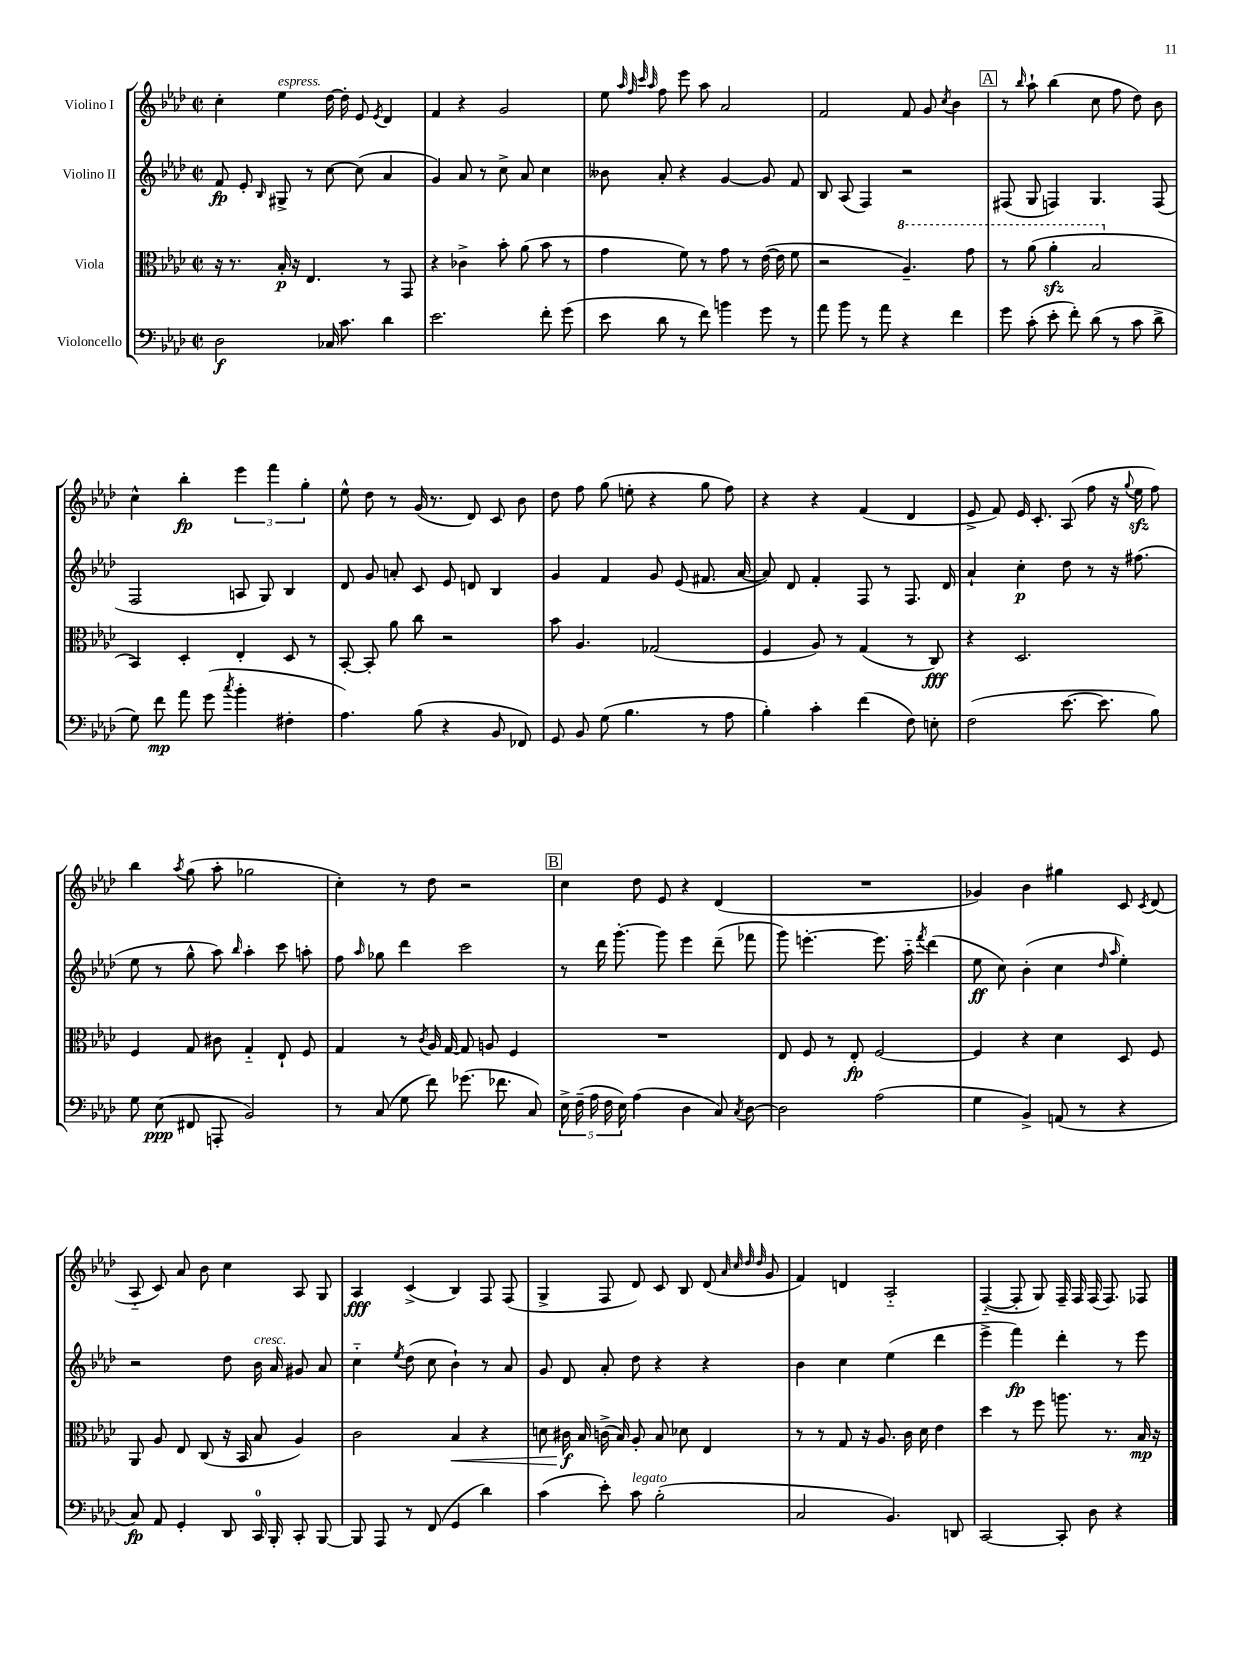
<<
\new StaffGroup <<
\new Staff = "s0" \with { instrumentName = "Violino I" } {
    \clef treble \key aes \major \defaultTimeSignature \time 2/2
    \autoBeamOff c''4-. ees''4^\markup { \italic "espress." } des''16~ des''16-. ees'8 \acciaccatura { ees'8 } des'4 |
    f'4 r4 g'2 |
    ees''8 \grace { aes''32 f''32 c'''32 aes''32 } f''8 ees'''8 aes''8 aes'2 |
    f'2 f'8 g'8 \acciaccatura { c''8 } bes'4 |
    \mark \markup { \box "A" } r8 \grace { bes''16 } aes''8-! bes''4( c''8 f''8 des''8) bes'8 |
    c''4-^ bes''4-.\fp \tuplet 3/2 { ees'''4 f'''4 g''4-. } |
    ees''8-^ des''8 r8 g'16( r8. des'8) c'8 bes'8 |
    des''8 f''8 g''8( e''8-. r4 g''8 f''8) |
    r4 r4 f'4( des'4 |
    ees'8-> f'8) ees'16 c'8.-. aes8( f''8 r16 \appoggiatura { g''8 } ees''16\sfz f''8) |
    bes''4 \acciaccatura { aes''8 } g''8( aes''8-. ges''2 |
    c''4-.) r8 des''8 r2 |
    \mark \markup { \box "B" } c''4 des''8 ees'8 r4 des'4( |
    R1 |
    ges'4) bes'4 gis''4 c'8 \acciaccatura { c'8 } des'8( |
    aes8-_ c'8) aes'8 bes'8 c''4 aes8 g8 |
    aes4\fff c'4->( bes4) f8 f8( |
    g4-> f8 des'8) c'8 bes8 des'8( \grace { aes'32 c''32 des''32 des''32 } g'8 |
    f'4) d'4 aes2-_ |
    f4~-_( f8-. g8) f16-- f16 f16( f8.) fes8 \bar "|." |
}
\new Staff = "s1" \with { instrumentName = "Violino II" } {
    \clef treble \key aes \major \defaultTimeSignature \time 2/2
    \autoBeamOff f'8\fp ees'8-. \grace { bes16 } gis8-> r8 c''8~ c''8( aes'4 |
    g'4) aes'8 r8 c''8-> aes'8 c''4 |
    beses'8 aes'8-. r4 g'4~ g'8 f'8 |
    bes8 aes8( f4) r2 |
    \mark \markup { \box "A" } fis8( g8 f4) g4. f8( |
    f2 a8 g8) bes4 |
    des'8 g'8 a'8-. c'8 ees'8 d'8 bes4 |
    g'4 f'4 g'8 ees'8( fis'8. aes'16~ |
    aes'8) des'8 f'4-. f8 r8 f8. des'16 |
    aes'4-! c''4-.\p des''8 r8 r16 fis''8.( |
    ees''8 r8 g''8-^ aes''8) \grace { bes''16 } aes''4-. c'''8 a''8-. |
    f''8 \grace { aes''16 } ges''8 des'''4 c'''2 |
    \mark \markup { \box "B" } r8 des'''16 g'''8.~-. g'''8 ees'''4 des'''8--( fes'''8 |
    g'''8) e'''4.~-. e'''8. aes''16-_ \acciaccatura { f'''8 } des'''4( |
    ees''8\ff c''8) bes'4-.( c''4 \grace { des''16 aes''16 } ees''4-.) |
    r2 des''8 bes'16^\markup { \italic "cresc." } aes'16 gis'8 aes'8 |
    c''4-_ \acciaccatura { ees''8 } des''8( c''8 bes'4-!) r8 aes'8 |
    g'8 des'8 aes'8-. des''8 r4 r4 |
    bes'4 c''4 ees''4( des'''4 |
    ees'''4-> f'''4\fp) des'''4-. r8 ees'''8 \bar "|." |
}
\new Staff = "s2" \with { instrumentName = "Viola" } {
    \clef alto \key aes \major \defaultTimeSignature \time 2/2
    \autoBeamOff r16 r8. bes16-.\p r16 ees4. r8 g,8 |
    r4 ces'4-> bes'8-. aes'8( bes'8 r8 |
    g'4 f'8) r8 g'8 r8 ees'16~( ees'16 f'8 |
    r2 \ottava #1 aes'4.--) g''8 |
    \mark \markup { \box "A" } r8 aes''8( aes''4-.\sfz bes'2 \ottava #0 |
    bes,4) des4-. ees4-. des8 r8 |
    bes,8~-. bes,8-. aes'8 c''8 r2 |
    bes'8 aes4. ges2( |
    f4 aes8) r8 g4( r8 c8\fff) |
    r4 des2. |
    f4 g8 cis'8 g4-_ ees8-! f8 |
    g4 r8 \acciaccatura { c'8 } aes16 g16~ g8 a8 f4 |
    \mark \markup { \box "B" } R1 |
    ees8 f8 r8 ees8-.\fp f2~ |
    f4 r4 des'4 des8 f8 |
    aes,8 aes8 ees8 c8( r16 bes,16 bes8 aes4) |
    c'2 bes4\< r4 |
    d'8 cis'16\f\! bes16 c'16->( bes16) aes8-. bes8 des'8 ees4 |
    r8 r8 g8 r16 aes8. c'16 des'16 ees'4 |
    des''4 r8 f''8 a''8. r8. bes16\mp r16 \bar "|." |
}
\new Staff = "s3" \with { instrumentName = "Violoncello" } {
    \clef bass \key aes \major \defaultTimeSignature \time 2/2
    \autoBeamOff des2\f ces16 c'8. des'4 |
    ees'2. f'8-. g'8( |
    ees'8 des'8 r8 f'8) b'4 g'8 r8 |
    aes'8 bes'8 r8 aes'8 r4 f'4 |
    \mark \markup { \box "A" } g'8 c'8-.( ees'8-. f'8-.) des'8( r8 c'8 des'8-> |
    g8) f'8\mp aes'8 g'8( \acciaccatura { c''8 } bes'4-. fis4-. |
    aes4.) bes8( r4 bes,8 fes,8) |
    g,8 bes,8 g8( bes4. r8 aes8 |
    bes4-.) c'4-. f'4( f8) e8-. |
    f2( ees'8.~ ees'8. bes8) |
    g8 ees8\ppp( fis,8 a,,8-. bes,2) |
    r8 c8( g8 f'8) ges'8.( fes'8. c8) |
    \mark \markup { \box "B" } \tuplet 5/4 { ees16-> f16--( aes16 f16 ees16) } aes4( des4 c8) \acciaccatura { c8 } des8~ |
    des2 aes2( |
    g4 bes,4->) a,8( r8 r4 |
    c8\fp) aes,8 g,4-. des,8 c,16-0 bes,,16-. c,8-. bes,,8~ |
    bes,,8 aes,,8 r8 f,8( g,4 des'4) |
    c'4( ees'8-.) c'8^\markup { \italic "legato" } bes2-.( |
    c2 bes,4.) d,8 |
    c,2~ c,8-. des8 r4 \bar "|." |
}
>>
>>
\layout { \context { \Score \remove "Bar_number_engraver" } }
